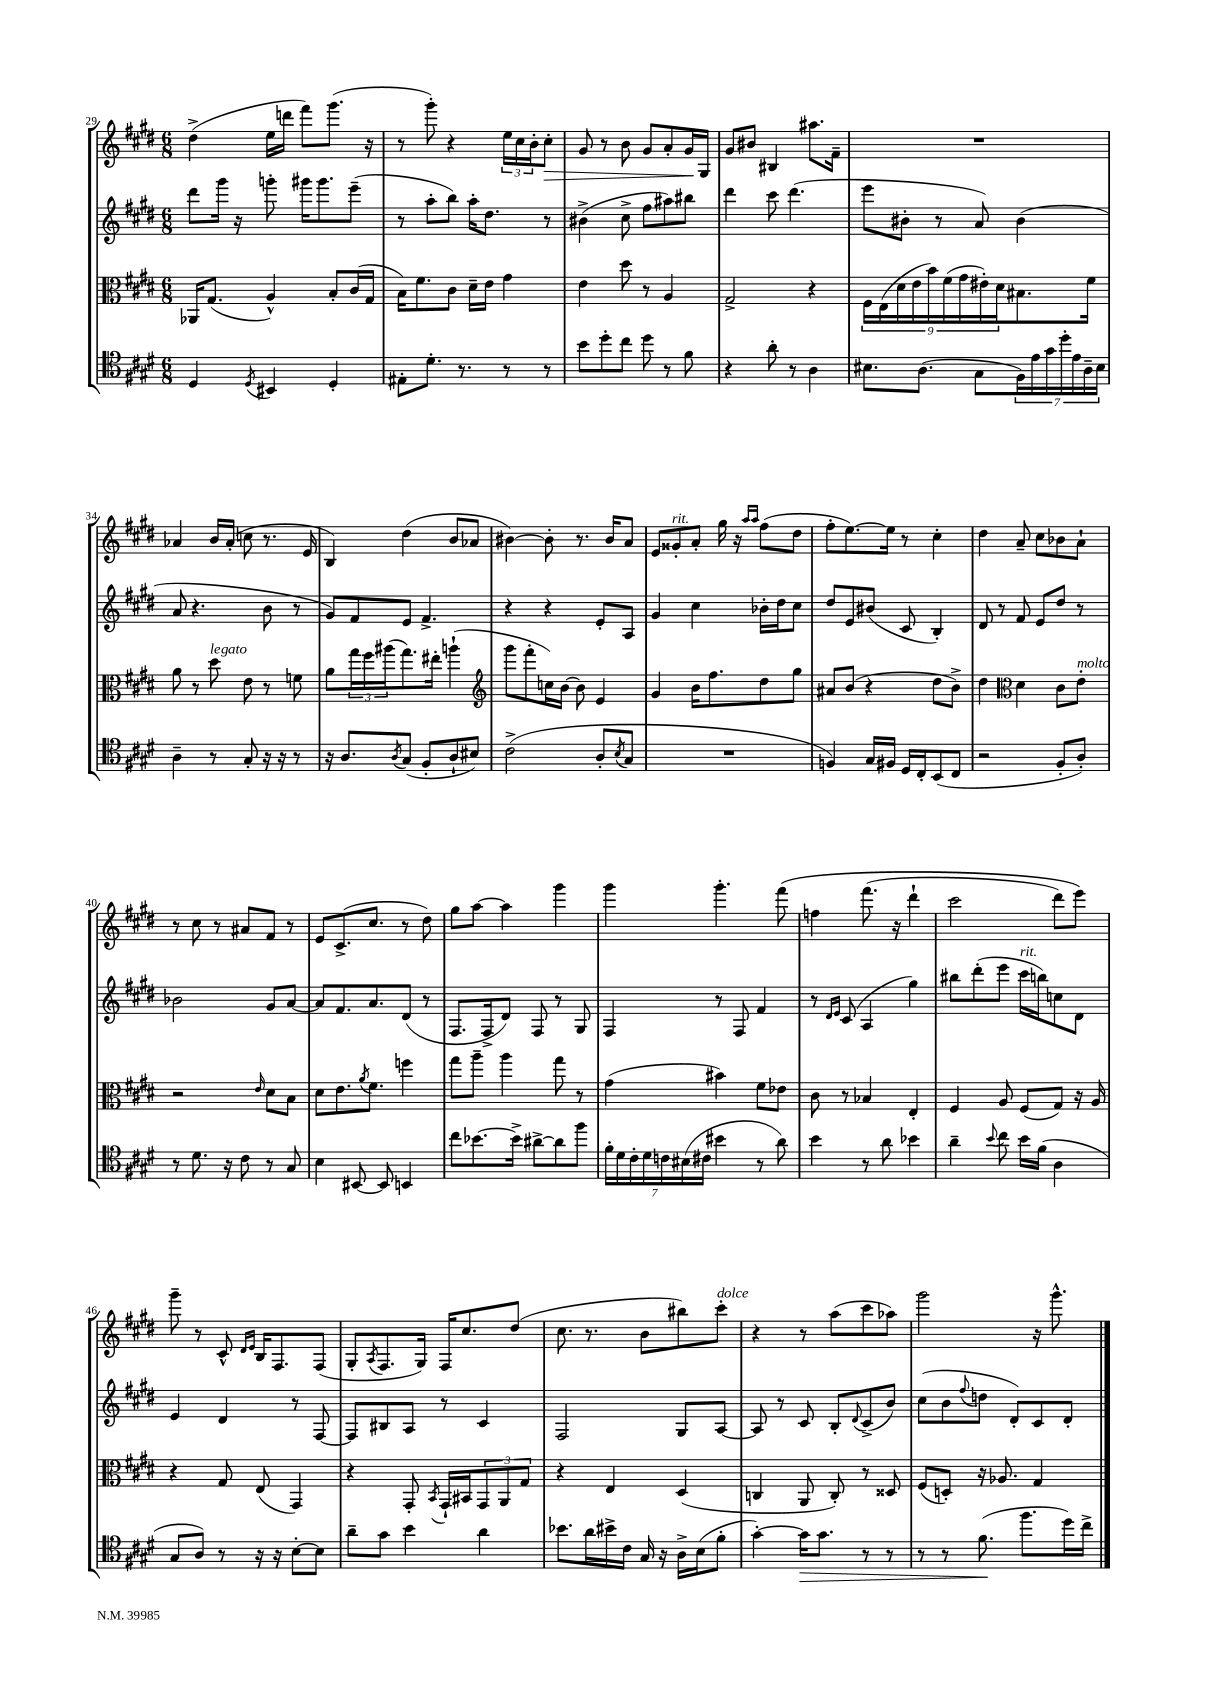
<<
\new StaffGroup <<
\new Staff = "s0" {
    \clef treble \key e \major \numericTimeSignature \time 6/8
    dis''4->( e''16 d'''16 fis'''8) gis'''8.( r16 |
    r8 gis'''8-.) r4 \tuplet 3/2 { e''16 cis''16 b'16-. } cis''8-.\> |
    gis'8 r8 b'8 gis'8 a'8-. gis'16\! gis16 |
    gis'8 bis'8 bis4 ais''8. fis'16-- |
    R2. |
    aes'4 b'16 aes'16-.( c''8 r8. e'16 |
    b4) dis''4( b'8 aes'8 |
    bis'4~) bis'8-. r8. bis'16 a'8 |
    e'8 gisis'8-.^\markup { \italic "rit." } a'8-. gis''16 r16 \grace { a''16 a''16 } fis''8( dis''8 |
    fis''8-. e''8.~) e''16 r8 cis''4-. |
    dis''4 a'8-- cis''8 bes'8 a'8-! |
    r8 cis''8 r8 ais'8 fis'8 r8 |
    e'8 cis'8.->( cis''8. r8 dis''8) |
    gis''8 a''8~ a''4 gis'''4 |
    gis'''4 gis'''4.-. fis'''8\( |
    f''4 fis'''8.( r16 dis'''4-! |
    cis'''2 dis'''8) e'''8\) |
    gis'''8-- r8 cis'8-^ \grace { dis'16 e'16 } b16 fis8. fis8( |
    gis8-. \acciaccatura { a8 } fis8. gis16) fis16 cis''8. dis''8( |
    cis''8. r8. b'8 bis''8) cis'''8-.^\markup { \italic "dolce" } |
    r4 r8 a''8( cis'''8 aes''8) |
    gis'''2 r16 gis'''8.-^ \bar "|." |
}
\new Staff = "s1" {
    \clef treble \key e \major \numericTimeSignature \time 6/8
    dis'''8 gis'''16 r16 g'''8-. gis'''16 gis'''8. e'''8--( |
    r8 a''8-. b''8) a''16-. dis''8. r8 |
    bis'4->( cis''8-> fis''8 ais''8) bis''8 |
    dis'''4 cis'''8 dis'''4.( |
    e'''8 bis'8-. r8 a'8) bis'4( |
    a'8 r4. b'8 r8 |
    gis'8) fis'8 e'8 fis'4.-> |
    r4 r4 e'8-. a8 |
    gis'4 cis''4 bes'16-. dis''16 cis''8 |
    dis''8 e'8 bis'8( cis'8 b4-.) |
    dis'8 r8 fis'8 e'8 dis''8 r8 |
    bes'2 gis'8 a'8~ |
    a'8 fis'8. a'8. dis'8( r8 |
    fis8. fis16-> dis'8) fis8 r8 gis8 |
    fis4 r8 fis8 fis'4 |
    r8 \grace { dis'16 e'16 } cis'8( a4 gis''4) |
    bis''8 dis'''8-.( e'''8 cis'''16^\markup { \italic "rit." } b''16) c''8 dis'8 |
    e'4 dis'4 r8 fis8~ |
    fis8 bis8 a8 r8 cis'4 |
    fis2 gis8 a8~ |
    a8 r8 cis'8 b8-. \appoggiatura { dis'8 } cis'8->( b'8) |
    cis''8( b'8 \appoggiatura { fis''8 } d''8 dis'8-.) cis'8 dis'8-. \bar "|." |
}
\new Staff = "s2" {
    \clef alto \key e \major \numericTimeSignature \time 6/8
    aes,16 gis8.( a4-^) b8-. cis'16( gis16 |
    b16) fis'8. cis'8 dis'16-- e'16 gis'4 |
    e'4 dis''8 r8 a4 |
    gis2-> r4 |
    \tuplet 9/8 { fis16 e16( dis'16 e'16 b'16) fis'16( gis'16 eis'16-.) dis'16 } bis8. fis'16 |
    a'8 r8 dis''8^\markup { \italic "legato" } e'8 r8 f'8 |
    a'8 \tuplet 3/2 { gis''16 fis''16 ais''16( } gis''8.) eis''16-. a''4-!( |
    \clef treble gis'''8 fis'''8-. c''16) b'16~ b'8 e'4 |
    gis'4 b'16 fis''8. dis''8 gis''8 |
    ais'8 b'8( r4 dis''8 b'8->) |
    dis''4 \clef alto dis'4 cis'8 e'8-.^\markup { \italic "molto" } |
    r2 \grace { e'16 } dis'8 b8 |
    dis'8 e'8. \acciaccatura { a'8 } fis'8. f''4 |
    gis''8 a''8-- a''4 gis''8 r8 |
    gis'4( bis'4) fis'8 ees'8 |
    cis'8 r8 bes4 e4-. |
    fis4 a8 fis8( gis8) r16 a16 |
    r4 gis8 e8( gis,4) |
    r4 gis,8-. \acciaccatura { b,8 } gis,16-! bis,16 \tuplet 3/2 { gis,8 a,8 gis8 } |
    r4 e4 dis4( |
    c4 a,8 c8-.) r8 disis8 |
    fis8( d8-.) r16 aes8. gis4 \bar "|." |
}
\new Staff = "s3" {
    \clef tenor \key e \major \numericTimeSignature \time 6/8
    dis4 \acciaccatura { dis8 } bis,4 dis4-. |
    eis8-. dis'8.-. r8. r8 r8 |
    b'8 dis''8-. cis''8 dis''8 r8 fis'8 |
    r4 a'8-. r8 a4 |
    bis8. a8.( gis8 \tuplet 7/4 { fis16) e'16 gis'16 dis''16-. e'16 a16-- bis16 } |
    a4-- r8 gis8-. r16 r16 r8 |
    r16 a8. \acciaccatura { a8 } gis8( fis8-. a8-! bis8) |
    cis'2->( a8-. \acciaccatura { b8 } gis8 |
    R2. |
    f4) gis16 fis16 dis16 cis16-. b,8( cis8 |
    r2 fis8-. a8-.) |
    r8 dis'8. r16 cis'8 r8 gis8 |
    b4 bis,8~ bis,8 b,4 |
    cis''8 bes'8.~ bes'16-> ais'8~-> ais'8 fis''8 |
    \tuplet 7/4 { fis'16-. dis'16 cis'16-. dis'16 c'16 bis16( cis'16 } bis'4 r8 a'8) |
    b'4 r8 a'8 bes'4 |
    a'4-- \appoggiatura { b'8 } cis''8 b'16 fis'16( a4 |
    gis8 a8) r8 r16 r16 b8~-. b8 |
    a'8-- gis'8 b'4 a'4 |
    bes'8. a'16 bis'16-> cis'16 gis16 r16 a16-> b16( fis'8-. |
    gis'4~-.) gis'16\> gis'8. r8 r8 |
    r8 r8 fis'8.\!( fis''8. dis''16) cis''16-> \bar "|." |
}
>>
>>
\layout { \context { \Score currentBarNumber = #29 } }
